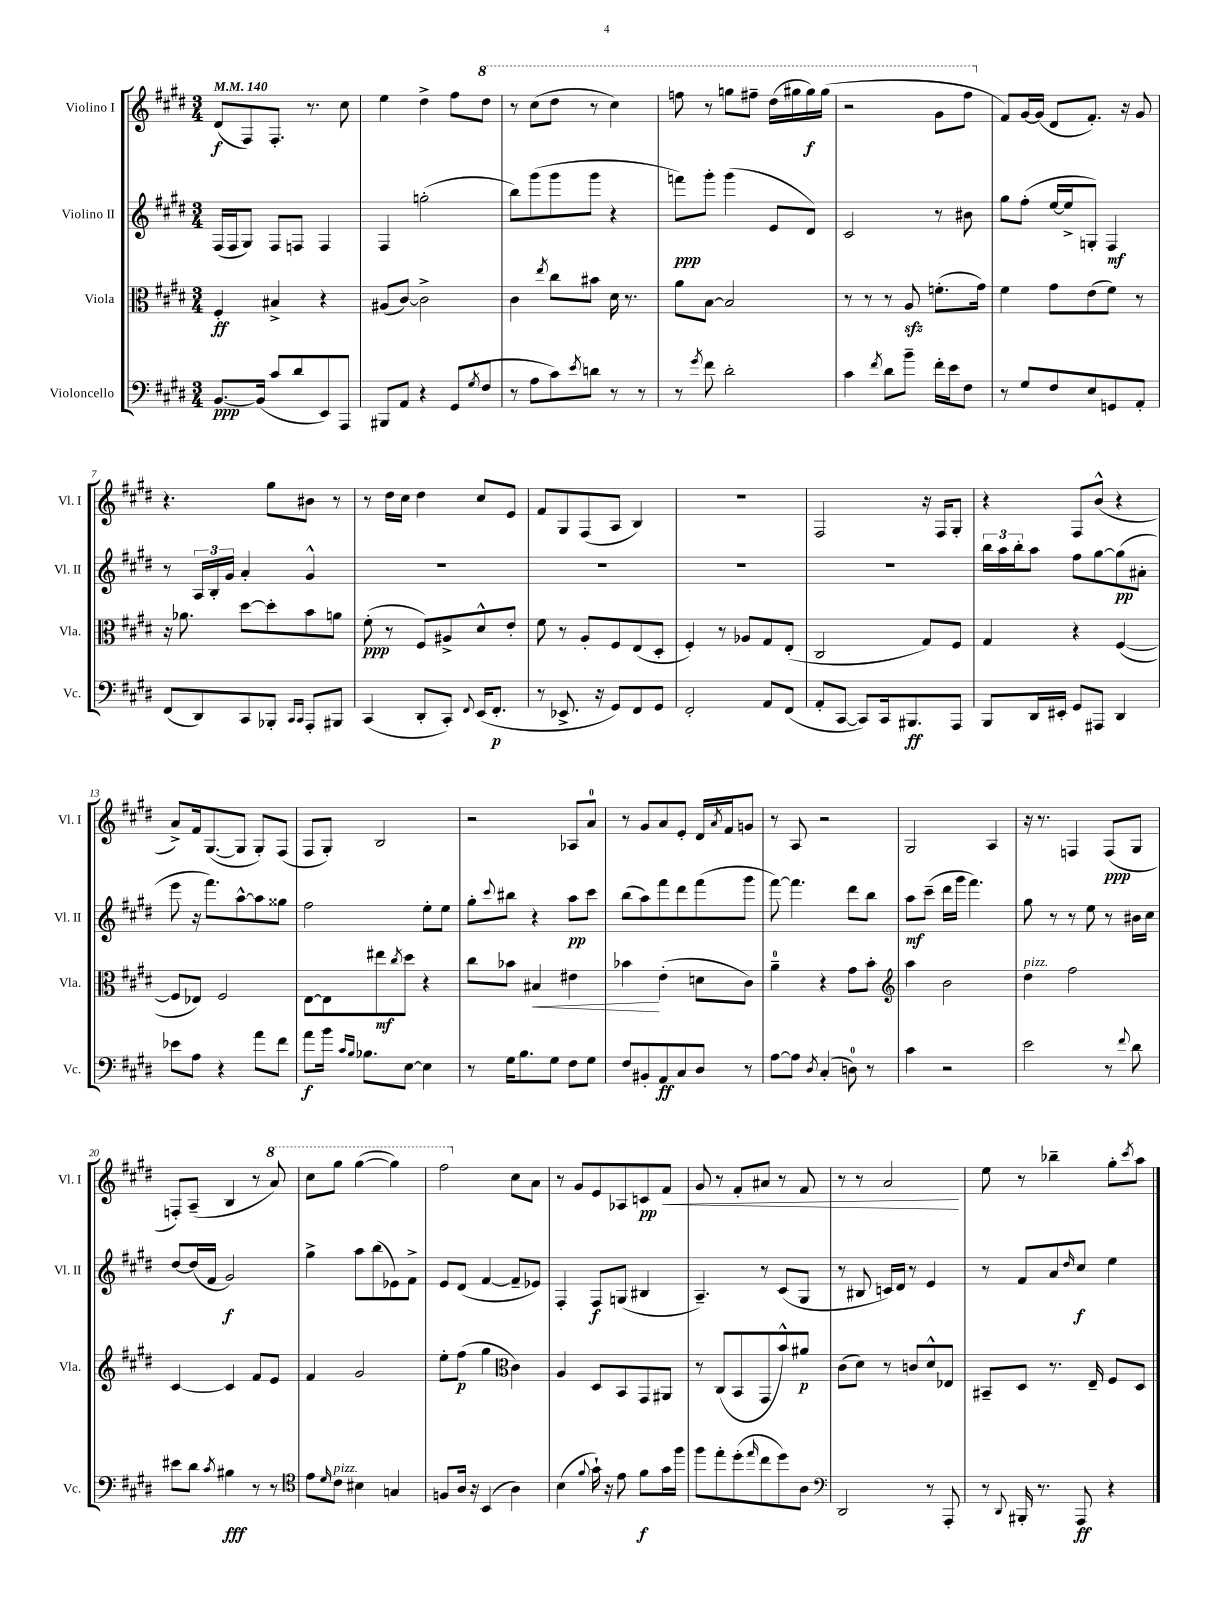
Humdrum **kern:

**kern	**kern	**kern	**kern
*staff4	*staff3	*staff2	*staff1
*clefF4	*clefC3	*clefG2	*clefG2
*k[f#c#g#d#]	*k[f#c#g#d#]	*k[f#c#g#d#]	*k[f#c#g#d#]
*M3/4	*M3/4	*M3/4	*M3/4
*MM140	*MM140	*MM140	*MM140
[8.BB/L	4F#'/	(16F#/LL	(8d#/L
.	.	16F#/J	.
.	.	8G#/J)	8F#/)
(16BB/]Jk	.	.	.
8c#/L	4B#^/	8F#/L	8.F#'/J
8d#/	.	8F/J	.
.	.	.	8.r
8EE/)	4r	4F/	.
8AAA/J	.	.	8cc#\
=	=	=	=
8BBB#/L	(8A#/L	4F#/	4ee\
8AA/J	[8c#/J)	.	.
4r	2c#^\]	(2gg'\	4dd#^\
(8GG#/L	.	.	8ff#\L
8qG#/	.	.	.
8F#/J	.	.	8ddd#\J
=	=	=	=
8r	4c#\	8bb\L)	8r
8A\L	.	(8ggg#\	(8ccc#\L
.	8qee/	.	.
8c#\)	8cc#\L	8ggg#\	8ddd#\J
8qe/	.	.	.
8d\J	8b#\J	8ggg#\J	8r
8r	16d#\	4r	4ccc#\)
.	8.r	.	.
8r	.	.	.
=	=	=	=
8r	8a\L	8fff\L)	8fff\
8qg#/	.	.	.
8f#\	[8B\J	8ggg#'\J	8r
2d#'\	2B/]	(4ggg#\	8ggg\L
.	.	.	8fff#~\J
.	.	8e/L	(16ddd#\LL
.	.	.	16ggg#\
.	.	8d#/J)	16ggg#\)
.	.	.	(16ggg#\JJ
=	=	=	=
4c#\	8r	2c#/	2r
.	8r	.	.
8qf#/	.	.	.
8d#\L	8r	.	.
8b~\J	8A/	.	.
16f#'\LL	(8.f'\L	8r	8gg#\L
16e\J	.	.	.
8F#\J	.	8b#\	8fff#\J
.	16g#\Jk)	.	.
=	=	=	=
8r	4f#\	8gg#\L	8f#/L)
8G#/L	.	(8ff#'\J	[16g#/L
.	.	.	(16g#/]JJ
8F#/	8g#\L	[16ee/LL	8d#/L
.	.	16ee^/]J	.
8E/	(8e\	8G'/J)	8.f#'/J)
8GG/	8f#\J)	4F#/	.
.	.	.	16r
8AA'/J	8r	.	8g#/
=	=	=	=
(8FF#/L	16r	8r	4.r
.	8.a-\	.	.
8DD#/)	.	24A/LL	.
.	.	24B'/	.
.	.	24g#/JJ	.
8CC#/	[8dd#\L	4a'/	.
8BBB-'/J	8dd#'\]	.	8gg#\L
16qqCC#/LL	.	.	.
16qqCC#/JJ	.	.	.
8AAA'/L	8b\	4g#^^/	8b#\J
8BBB#/J	8a\J	.	8r
=	=	=	=
(4CC#/	(8f#'\	2.r	8r
.	8r	.	16dd#\LL
.	.	.	16cc#\JJ
8DD#'/L	8F#/L)	.	4dd#\
8CC#'/J)	8A#^/	.	.
8qqFF#/	.	.	.
(16EE/LK	8d#^^/	.	8cc#/L
8.FF#'/J	.	.	.
.	8e'/J	.	8e/J
=	=	=	=
8r	8f#\	2.r	8f#/L
8.EE-^/	8r	.	8G#/
.	8A'/L	.	(8F#/
16r	.	.	.
8GG#/L)	8F#/	.	8A/J
8FF#/	(8E/	.	4B/)
8GG#/J	8D#'/J	.	.
=	=	=	=
2FF#'/	4F#'/)	2.r	2.r
.	8r	.	.
.	8A-/L	.	.
8AA/L	8G#/	.	.
(8FF#/J	(8E'/J	.	.
=	=	=	=
8AA'/L	2C#/	2.r	2F#/
[8CC#/J	.	.	.
8CC#/]L)	.	.	.
16CC#/k	.	.	.
8.BBB#/	.	.	.
.	8G#/L)	.	16r
.	.	.	16F#/LK
8AAA/J	8F#/J	.	8G#'/J
=	=	=	=
8BBB/L	4G#/	24bb\LL	4r
.	.	24aa\	.
.	.	24bb'\J	.
16DD#/L	.	8aa\J	.
16EE#'/JJ	.	.	.
8GG#/L	4r	8ff#\L	8F#/L
8AAA#/J	.	[8gg#\	(8b^^/J
4DD#/	([4F#/	(8gg#\]	4r
.	.	8a#'\J	.
=	=	=	=
8e-\L	8F#/]L	8eee\	8a^/L)
8A\J	8E-/J)	16r	16f#/k
.	.	8.fff#\L)	([8.G#/
4r	2F#/	.	.
.	.	[8aa^^\	8G#/]J
8a\L	.	8aa\]	8G#'/L)
8f#\J	.	8gg##\J	(8F#/J
=	=	=	=
8a\L	[8E\L	2ff#\	8F#/L
16b\Jk	8E\]	.	8G#'/J)
16qqc#/LL	.	.	.
16qqB/JJ	.	.	.
8.B-\L	.	.	.
.	8ee#\	.	2B/
.	8qcc#/	.	.
[8E\J	8dd#\J	.	.
4E\]	4r	8ee'\L	.
.	.	8ee\J	.
=	=	=	=
8r	8cc#\L	8gg#'\L	2r
.	.	8qqccc#/	.
16G#\LK	8b-\J	8bb#\J	.
8.B\	.	.	.
.	4B#/	4r	.
8G#\J	.	.	.
8F#\L	4e#\	8aa\L	8A-/L
8G#\J	.	8ccc#\J	8a/J
=	=	=	=
8F#/L	4b-\	(8bb\L	8r
8BB#'/	.	8aa\)	8g#/L
8AA/	(4e'\	8fff#\	8a/
8C#/	.	8ddd#\	8e'/J
8D#/J	8d\L	(8fff#\	16d#/LL
.	.	.	8qa/
.	.	.	16f#/J
8r	8c#\J)	8ggg#\J	8g/J
=	=	=	=
[8A\L	4a~\	[8fff#\)	8r
8A\]J	.	4.fff#\]	8A/
8qD#/	.	.	.
(4C#'/	4r	.	2r
8D\)	8g#\L	8ddd#\L	.
8r	8b'\J	8bb\J	.
=	=	=	=
*	*clefG2	*	*
4c#\	4aa\	8aa\L	2G#/
.	.	(8ccc#~\J	.
2r	2b\	16ddd#\LL	.
.	.	16ggg#\JJ	.
.	.	4.fff#\)	.
.	.	.	4A/
=	=	=	=
2e\	4dd#\	8gg#\	16r
.	.	.	8.r
.	.	8r	.
.	2ff#\	8r	4F/
.	.	8ee\	.
8r	.	8r	(8F/L
8qqf#/	.	.	.
8d#\	.	16b#\LL	8G#/J
.	.	16cc#\JJ	.
=	=	=	=
8e#\L	[4c#/	[8dd#/L	8F'/L)
8d#\J	.	(16dd#/]L	(8A~/J
.	.	16f#/JJ	.
8qc#/	.	.	.
4B#\	4c#/]	2g#/)	4B/
8r	8f#/L	.	8r
8r	8e/J	.	8aa/)
=	=	=	=
*clefC4	*	*	*
8e\L	4f#/	4gg#^\	8ccc#\L
16qqd#/	.	.	.
8c#\J	.	.	8ggg#\J
4B#\	2g#/	8aa\L	([4ggg#\
.	.	(8bb\	.
4G/	.	8e-\)	4ggg#\])
.	.	8f#^\J	.
=	=	=	=
8F/L	8ee'\L	8e/L	2fff#\
16A/Jk	(8ff#\J	(8d#/J	.
16r	.	.	.
(4BB/	4gg#\	[4f#/	.
*	*clefC3	*	*
4A\)	4c#\)	8f#~/]L	8cc#\L
.	.	8e-/J)	8a\J
=	=	=	=
(4B\	4A/	4F#'/	8r
.	.	.	8g#/L
8qqf#/	.	.	.
16g#`\)	8D#/L	8F#/L	8e/
16r	.	.	.
8e\	8BB/	(8G/J	8A-/
8f#\L	8GG#/	4B#/	8c/
16g#\L	8AA#/J	.	8f#/J
16ff#\JJ	.	.	.
=	=	=	=
8ff#\L	8r	4.A~/)	8g#/
8ee'\	(8C#/L	.	8r
(8dd#'\	8BB/	.	8f#'/L
16qqee/	.	.	.
8cc#\	8GG#/	8r	8a#/J
8dd#\)	8b^^/)	(8c#/L	8r
8A\J	8a#/J	8G#/J	8f#/
=	=	=	=
*clefF4	*	*	*
2DD#/	(8c#\L	8r	8r
.	8d#\J)	8B#/	8r
.	8r	16c/LL)	2a/
.	.	16d#/JJ	.
.	8c/L	8r	.
8r	8d#^^/	4e/	.
8AAA'/	8E-/J	.	.
=	=	=	=
8r	8BB#~/L	8r	8ee\
8qqDD#/	.	.	.
16BBB#'/	8D#/J	8f#/L	8r
8.r	.	.	.
.	8.r	8a/	4bb-~\
.	.	16qqdd#/	.
8AAA/	.	8cc#/J	.
.	16E~/	.	.
4r	8F#/L	4ee\	8gg#'\L
.	.	.	8qccc#/
.	8D#/J	.	8aa\J
==	==	==	==
*-	*-	*-	*-
